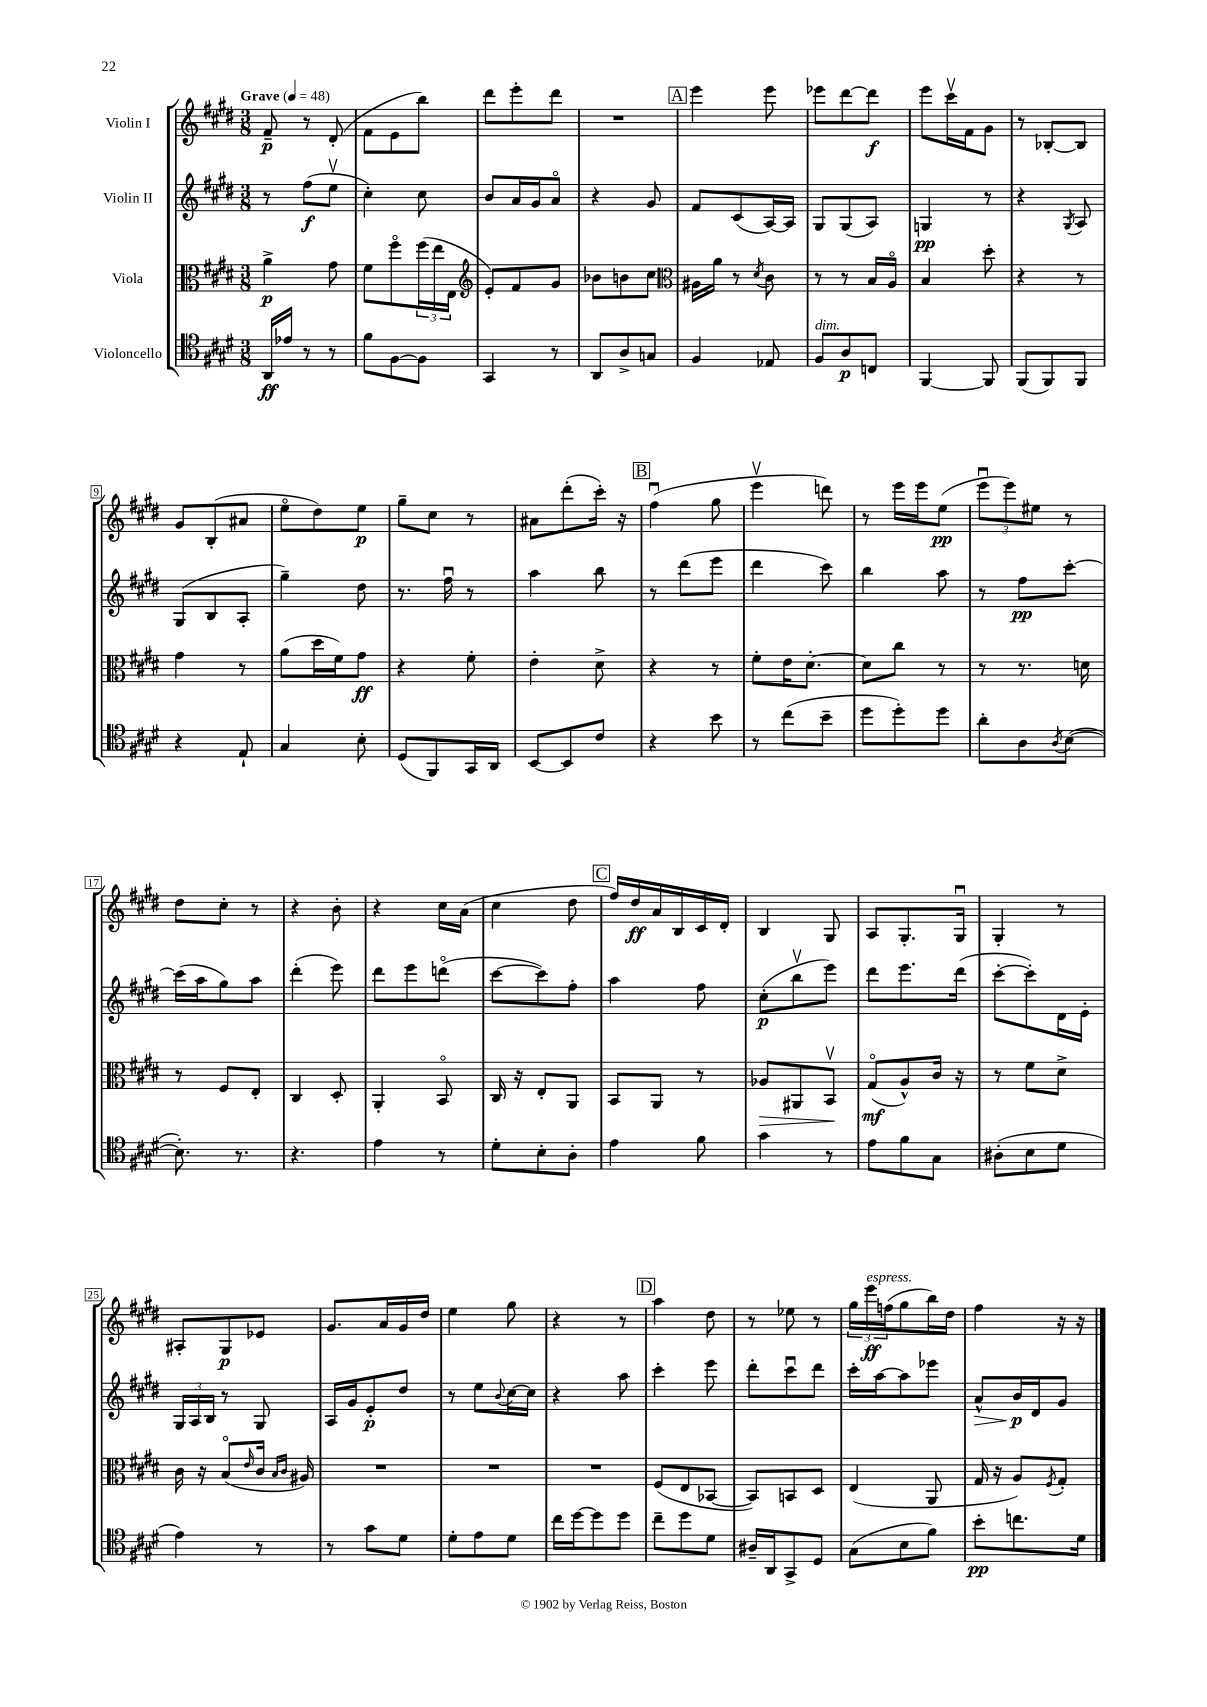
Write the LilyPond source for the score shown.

<<
\new StaffGroup <<
\new Staff = "s0" \with { instrumentName = "Violin I" } {
    \clef treble \key e \major \numericTimeSignature \time 3/8 \tempo "Grave" 4 = 48
    fis'8--\p r8 dis'8-.( |
    fis'8 e'8 b''8) |
    dis'''8 e'''8-. dis'''8 |
    R4. |
    \mark \markup { \box "A" } e'''4 e'''8 |
    ees'''8 dis'''8~ dis'''8\f |
    e'''8 cis'''16\upbow fis'16 gis'8 |
    r8 bes8~-. bes8 |
    gis'8 b8-.( ais'8 |
    e''8\flageolet dis''8) e''8\p |
    gis''8-- cis''8 r8 |
    ais'8 dis'''8-.( cis'''16-.) r16 |
    \mark \markup { \box "B" } fis''4\downbow( gis''8 |
    e'''4\upbow d'''8) |
    r8 e'''16 e'''16 e''8\pp( |
    \tuplet 3/2 { e'''8\downbow e'''8) eis''8 } r8 |
    dis''8 cis''8-. r8 |
    r4 b'8-. |
    r4 cis''16 a'16( |
    cis''4 dis''8 |
    \mark \markup { \box "C" } fis''16) dis''16\ff a'16 b16 cis'16 dis'16-. |
    b4 gis8 |
    a8 gis8.-. gis16\downbow |
    gis4-. r8 |
    ais8-. gis8\p ees'8 |
    gis'8. a'16 gis'16 dis''16 |
    e''4 gis''8 |
    r4 r8 |
    \mark \markup { \box "D" } a''4 dis''8 |
    r8 ees''8 r8 |
    \tuplet 3/2 { gis''16 e'''16\ff^\markup { \italic "espress." } f''16( } gis''8 b''16) dis''16 |
    fis''4 r16 r16 \bar "|." |
}
\new Staff = "s1" \with { instrumentName = "Violin II" } {
    \clef treble \key e \major \numericTimeSignature \time 3/8
    r8 fis''8\f( e''8\upbow |
    cis''4-.) cis''8 |
    b'8 a'16 gis'16 a'8\flageolet |
    r4 gis'8 |
    \mark \markup { \box "A" } fis'8 cis'8( a16~) a16 |
    gis8 gis8( a8) |
    g4\pp r8 |
    r4 \acciaccatura { gis8 } a8 |
    gis8( b8 a8-. |
    gis''4--) dis''8 |
    r8. fis''16\downbow r8 |
    a''4 b''8 |
    \mark \markup { \box "B" } r8 dis'''8( e'''8 |
    dis'''4 cis'''8) |
    b''4 a''8 |
    r8 fis''8\pp cis'''8~-. |
    cis'''16( a''16 gis''8) a''8 |
    dis'''4-.( e'''8) |
    dis'''8 e'''8 d'''8\flageolet( |
    cis'''8~ cis'''8) fis''8-. |
    \mark \markup { \box "C" } a''4 fis''8 |
    cis''8-.\p( b''8\upbow e'''8) |
    dis'''8 e'''8. dis'''16( |
    cis'''8~-. cis'''8-.) dis'16 e'16-. |
    \tuplet 3/2 { gis16 a16 b16 } r8 gis8 |
    a16 gis'16 e'8-.\p dis''8 |
    r8 e''8 \appoggiatura { b'8 } cis''16~ cis''16 |
    r4 a''8 |
    \mark \markup { \box "D" } cis'''4-. e'''8 |
    dis'''8-. cis'''8\downbow dis'''8 |
    cis'''16-. a''16~ a''8 ees'''8 |
    a'8-^\> b'16\p\! dis'16 gis'8 \bar "|." |
}
\new Staff = "s2" \with { instrumentName = "Viola" } {
    \clef alto \key e \major \numericTimeSignature \time 3/8
    a'4->\p gis'8 |
    fis'8 fis''8\flageolet \tuplet 3/2 { fis''16( e''16 e16 } |
    \clef treble e'8-.) fis'8 gis'8 |
    bes'8 b'8 cis''8 |
    \mark \markup { \box "A" } \clef alto ais16 a'16 r8 \acciaccatura { dis'8 } cis'8 |
    r8 r8 b16 a16\flageolet |
    b4 dis''8-. |
    r4 r8 |
    gis'4 r8 |
    a'8( dis''16 fis'16) gis'8\ff |
    r4 fis'8-. |
    e'4-. dis'8-> |
    \mark \markup { \box "B" } r4 r8 |
    fis'8-. e'16 dis'8.~-. |
    dis'8 cis''8 r8 |
    r8 r8. d'16 |
    r8 fis8 e8-. |
    cis4 dis8-. |
    a,4-. b,8\flageolet |
    cis16 r16 e8-. a,8 |
    \mark \markup { \box "C" } b,8 a,8 r8 |
    aes8\> ais,8 b,8\upbow\! |
    gis8\flageolet\mf( a8-^) cis'16 r16 |
    r8 fis'8 dis'8-> |
    cis'16 r16 b8\flageolet( \grace { e'16 } cis'16 \grace { b16 cis'16 } ais16) |
    R4. |
    R4. |
    R4. |
    \mark \markup { \box "D" } fis8( e8 bes,8~ |
    bes,8) b,8 dis8 |
    e4( a,8 |
    gis16 r16 a8) \acciaccatura { fis8 } gis8-. \bar "|." |
}
\new Staff = "s3" \with { instrumentName = "Violoncello" } {
    \clef tenor \key e \major \numericTimeSignature \time 3/8
    a,16\ff ees'16 r8 r8 |
    fis'8 fis8~ fis8 |
    gis,4 r8 |
    a,8 a8-> g8 |
    \mark \markup { \box "A" } fis4 ees8 |
    fis8^\markup { \italic "dim." } a8\p c8 |
    fis,4~ fis,8 |
    fis,8( fis,8) fis,8 |
    r4 e8-! |
    gis4 b8-. |
    dis8( fis,8) gis,16 a,16 |
    b,8~ b,8 cis'8 |
    \mark \markup { \box "B" } r4 b'8 |
    r8 cis''8( b'8-- |
    dis''8 dis''8-.) dis''8 |
    a'8-. a8 \acciaccatura { a8 } b8~( |
    b8.-.) r8. |
    r4. |
    e'4 r8 |
    dis'8-. b8-. a8-. |
    \mark \markup { \box "C" } e'4 fis'8 |
    gis'4 r8 |
    e'8 fis'8 gis8 |
    ais8-.( b8 dis'8 |
    e'4) r8 |
    r8 gis'8 dis'8 |
    dis'8-. e'8 dis'8 |
    cis''16 dis''16~ dis''8 dis''8 |
    \mark \markup { \box "D" } cis''8-- dis''8 dis'8 |
    ais16-- a,16 gis,8-> dis8 |
    gis8( b8 fis'8) |
    b'8-.\pp c''8. dis'16 \bar "|." |
}
>>
>>
\layout { \context { \Score \override BarNumber.stencil = #(make-stencil-boxer 0.1 0.3 ly:text-interface::print) } }
